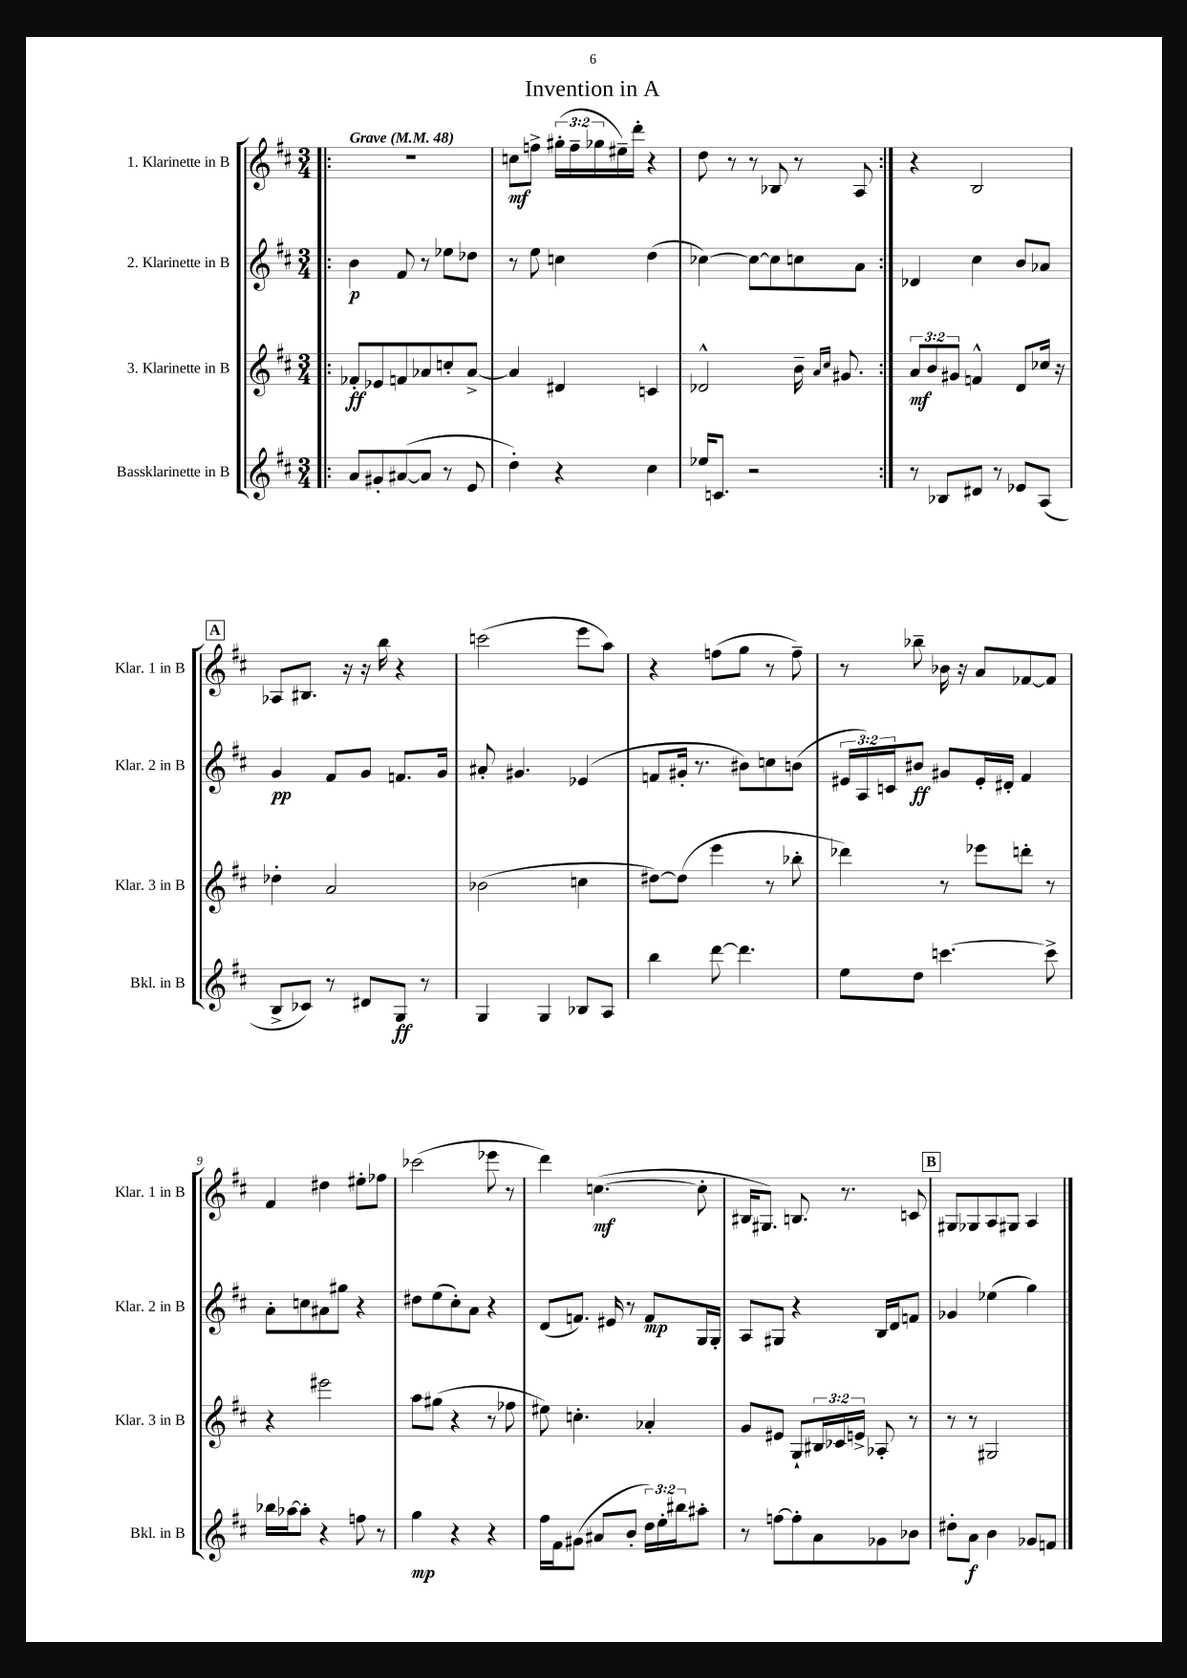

**kern	**dynam	**kern	**dynam	**kern	**dynam	**kern	**dynam
*part4	*part4	*part3	*part3	*part2	*part2	*part1	*part1
*staff4	*staff4	*staff3	*staff3	*staff2	*staff2	*staff1	*staff1
*I"Bassklarinette in B	*	*I"3. Klarinette in B	*	*I"2. Klarinette in B	*	*I"1. Klarinette in B	*
*I'Bkl. in B	*	*I'Klar. 3 in B	*	*I'Klar. 2 in B	*	*I'Klar. 1 in B	*
*clefG2	*	*clefG2	*	*clefG2	*	*clefG2	*
*k[f#c#]	*	*k[f#c#]	*	*k[f#c#]	*	*k[f#c#]	*
*M3/4	*	*M3/4	*	*M3/4	*	*M3/4	*
*MM48	*	*MM48	*	*MM48	*	*MM48	*
=1!|:	=1!|:	=1!|:	=1!|:	=1!|:	=1!|:	=1!|:	=1!|:
!	!	!	!	!	!	!LO:TX:a:B:t=Grave	!
8a/L	.	8f-X'/L	ff	4b\	p	2.r	.
8g#X'/	.	8e-X/	.	.	.	.	.
([8a#X/	.	8fn/	.	8f#/	.	.	.
8a#/J]	.	8a-X/	.	8r	.	.	.
8r	.	8ccn'/	.	8ee-X\L	.	.	.
8e/	.	[8a-^/J	.	8dd-X\J	.	.	.
=2	=2	=2	=2	=2	=2	=2	=2
4dd'\)	.	4a-/]	.	8r	.	8ccn\L	mf
.	.	.	.	8ee\	.	8ffn^\J	.
4r	.	4d#X/	.	4ccn\	.	(24gg#X'\LL	.
.	.	.	.	.	.	24ff~\	.
.	.	.	.	.	.	24gg-X\	.
.	.	.	.	.	.	16ee#X~\)	.
.	.	.	.	.	.	16ddd'\JJ	.
4cc#\	.	4cn/	.	(4dd\	.	4r	.
=3	=3	=3	=3	=3	=3	=3	=3
16ee-X/KL	.	2d-X^^/	.	[4cc-X\)	.	8dd\	.
8.cn/J	.	.	.	.	.	.	.
.	.	.	.	.	.	8r	.
2r	.	.	.	8cc-\L_	.	8r	.
.	.	.	.	8cc-\]	.	8B-X/	.
.	.	16b~\	.	8ccn\	.	8r	.
.	.	16qqa/LL	.	.	.	.	.
.	.	16qqcc#/JJ	.	.	.	.	.
.	.	8.g#X/	.	.	.	.	.
.	.	.	.	8a\J	.	8A/	.
=4:|!	=4:|!	=4:|!	=4:|!	=4:|!	=4:|!	=4:|!	=4:|!
8r	.	12a/L	mf	4d-X/	.	4r	.
.	.	12b/	.	.	.	.	.
8B-X/L	.	.	.	.	.	.	.
.	.	12g#X/J	.	.	.	.	.
8d#X/J	.	4fn^^/	.	4cc#\	.	2B/	.
8r	.	.	.	.	.	.	.
8e-X/L	.	8d/L	.	8b/L	.	.	.
(8A/J	.	16cc-X/Jk	.	8a-X/J	.	.	.
.	.	16r	.	.	.	.	.
!!LO:LB:g=z
!!LO:REH:place=s1:t=A
=5	=5	=5	=5	=5	=5	=5	=5
8B^/L	.	4dd-X'\	.	4g/	pp	8A-X/L	.
8c-X/J)	.	.	.	.	.	8.B#X/J	.
8r	.	2a/	.	8f#/L	.	.	.
.	.	.	.	.	.	16r	.
8d#X/L	.	.	.	8g/J	.	16r	.
.	.	.	.	.	.	16bb\	.
8G/J	ff	.	.	8.fn/L	.	4r	.
8r	.	.	.	.	.	.	.
.	.	.	.	16g/Jk	.	.	.
=6	=6	=6	=6	=6	=6	=6	=6
4G/	.	(2b-X\	.	8a#X'/	.	(2cccn\	.
.	.	.	.	4.g#X/	.	.	.
4G/	.	.	.	.	.	.	.
8B-X/L	.	4ccn\	.	(4e-X/	.	8eee\L	.
8A/J	.	.	.	.	.	8aa\J)	.
=7	=7	=7	=7	=7	=7	=7	=7
4bb\	.	[8dd#X\L)	.	8fn/L	.	4r	.
.	.	(8dd#\J]	.	16g#X'/Jk	.	.	.
.	.	.	.	8.r	.	.	.
[8ddd\	.	4eee\	.	.	.	(8ffn\L	.
4.ddd\]	.	.	.	8b#X\L)	.	8gg\J	.
.	.	8r	.	8ccn\	.	8r	.
.	.	8bb-X'\	.	(8bn\J	.	8ff~\)	.
=8	=8	=8	=8	=8	=8	=8	=8
8ee\L	.	4ddd-X\)	.	24e#X/LL	.	8r	.
.	.	.	.	24A/)	.	.	.
.	.	.	.	24cn/J	.	.	.
8dd\J	.	.	.	8b#X/J	ff	8bb-X~\	.
[4.cccn\	.	8r	.	8g#X/L	.	16b-X\	.
.	.	.	.	.	.	16r	.
.	.	8eee-X\L	.	16e#'/L	.	8a/L	.
.	.	.	.	16d#X'/JJ	.	.	.
.	.	8dddn'\J	.	4f#/	.	[8f-X/	.
8ccc^\]	.	8r	.	.	.	8f-/J]	.
!!LO:LB:g=z
=9	=9	=9	=9	=9	=9	=9	=9
16bb-X\LL	.	4r	.	8a'\L	.	4f#/	.
[16aa-X\J	.	.	.	.	.	.	.
8aa-'\J]	.	.	.	8ccn\	.	.	.
4r	.	2eee#X\	.	8a#X\	.	4dd#X\	.
.	.	.	.	8gg#X\J	.	.	.
8ffn\	.	.	.	4r	.	8ee#X'\L	.
8r	.	.	.	.	.	8ff-X\J	.
=10	=10	=10	=10	=10	=10	=10	=10
4gg\	mp	8aa\L	.	8dd#X\L	.	(2ccc-X\	.
.	.	(8gg#X\J	.	(8ee\	.	.	.
4r	.	4r	.	8cc#'\)	.	.	.
.	.	.	.	8a\J	.	.	.
4r	.	8r	.	4r	.	8eee-X\	.
.	.	8ff-X\	.	.	.	8r	.
=11	=11	=11	=11	=11	=11	=11	=11
16ff#\LL	.	8ee#X\)	.	(8d/L	.	4ddd\)	.
16f#\J	.	.	.	.	.	.	.
(8g#X\J	.	4.ccn'\	.	8.fn/J)	.	.	.
8a#X/L	.	.	.	.	.	([4.ccn\	mf
.	.	.	.	16e#X/	.	.	.
8b'/J	.	.	.	8r	.	.	.
24dd\LL)	.	4a-X'/	.	8f/L	mp	.	.
24ee'\	.	.	.	.	.	.	.
24bb#X\J	.	.	.	.	.	.	.
8aa#X'\J	.	.	.	16G/L	.	8cc'\]	.
.	.	.	.	16G'/JJ	.	.	.
=12	=12	=12	=12	=12	=12	=12	=12
8r	.	8g/L	.	8A/L	.	16B#X/KL	.
.	.	.	.	.	.	8.G#X/J)	.
[8ffn\L	.	8e#X/J	.	8G#X/J	.	.	.
8ff'\]	.	8G`/L	.	4r	.	8.Bn/	.
8a\	.	24B#X/L	.	.	.	.	.
.	.	24c-X/	.	.	.	.	.
.	.	.	.	.	.	8.r	.
.	.	24en^/JJ	.	.	.	.	.
8g-X\	.	8A-X'/	.	16B/LL	.	.	.
.	.	.	.	16d/J	.	.	.
8b-X\J	.	8r	.	8fn/J	.	8cn/	.
!!LO:REH:place=s1:t=B
=13	=13	=13	=13	=13	=13	=13	=13
8dd#X'\L	.	8r	.	4g-X/	.	8G#X/L	.
8a\J	f	8r	.	.	.	8G-X/	.
4b\	.	2G#X/	.	(4ee-X\	.	8A/	.
.	.	.	.	.	.	8G#X/J	.
8g-X/L	.	.	.	4gg\)	.	4A/	.
8fn/J	.	.	.	.	.	.	.
==	==	==	==	==	==	==	==
*-	*-	*-	*-	*-	*-	*-	*-
